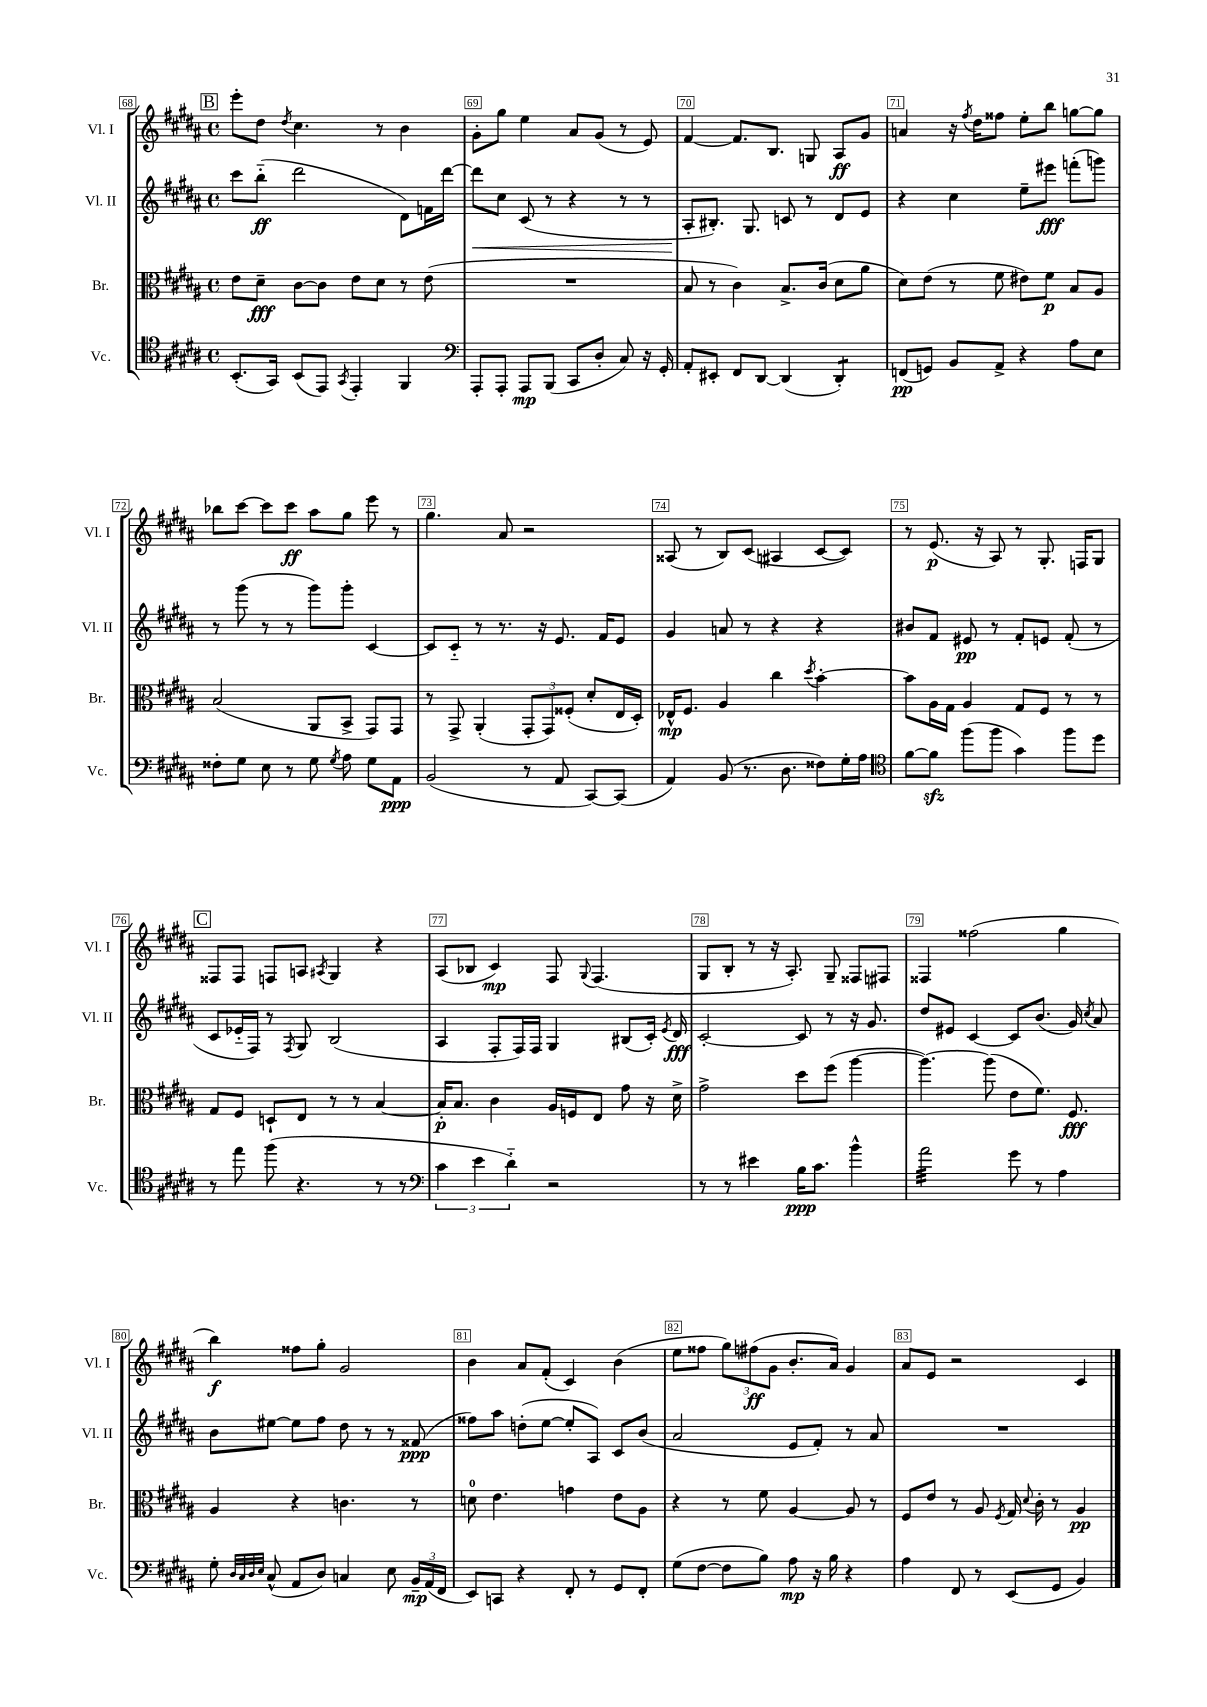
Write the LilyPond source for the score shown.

<<
\new StaffGroup <<
\new Staff = "s0" \with { instrumentName = "Vl. I" shortInstrumentName = "Vl. I" } {
    \clef treble \key b \major \defaultTimeSignature \time 4/4
    \autoBeamOff \mark \markup { \box "B" } e'''8[-. dis''8] \acciaccatura { dis''8 } cis''4. r8 b'4 |
    gis'8[-. gis''8] e''4 ais'8[ gis'8]( r8 e'8) |
    fis'4~ fis'8.[ b8.] g8 ais8[\ff gis'8] |
    a'4 r16 \acciaccatura { fis''8 } dis''16[ fisis''8] e''8[-. b''8] g''8[~ g''8] |
    bes''8[ cis'''8]~ cis'''8[ cis'''8]\ff ais''8[ gis''8] e'''8 r8 |
    gis''4. ais'8 r2 |
    aisis8( r8 b8[) cis'8]( ais4 cis'8[~ cis'8]) |
    r8 e'8.\p( r16 ais8) r8 gis8.-. f16[ gis8] |
    \mark \markup { \box "C" } fisis8[ fisis8] f8[ a8] \acciaccatura { ais8 } gis4 r4 |
    ais8[( bes8] cis'4\mp) fis8 \appoggiatura { gis8 } fis4.( |
    gis8[ b8]-. r8 r16 ais8.-.) gis8-- fisis8[ fis8] |
    fisis4 fisis''2( gis''4 |
    b''4\f) fisis''8[ gis''8]-. gis'2 |
    b'4 ais'8[ fis'8]-.( cis'4) b'4( |
    e''8[ fisis''8] \tuplet 3/2 { gis''8[) fis''8\ff( gis'8] } b'8.[-. ais'16]) gis'4 |
    ais'8[ e'8] r2 cis'4 \bar "|." |
}
\new Staff = "s1" \with { instrumentName = "Vl. II" shortInstrumentName = "Vl. II" } {
    \clef treble \key b \major \defaultTimeSignature \time 4/4
    \autoBeamOff \mark \markup { \box "B" } cis'''8[ b''8]-_\ff( dis'''2 dis'8[) f'16 dis'''16]~ |
    dis'''8[\< cis''8] cis'8( r8 r4 r8 r8 |
    ais8[-.\! bis8.]-.) gis8. c'8 r8 dis'8[ e'8] |
    r4 cis''4 e''8[-- eis'''8]\fff f'''8[-.( g'''8]) |
    r8 gis'''8( r8 r8 gis'''8[) gis'''8]-. cis'4~ |
    cis'8[ cis'8]-_ r8 r8. r16 e'8. fis'16[ e'8] |
    gis'4 a'8 r8 r4 r4 |
    bis'8[ fis'8] eis'8\pp r8 fis'8[-. e'8] fis'8-.( r8 |
    \mark \markup { \box "C" } cis'8[ ees'16-_ fis16]) r8 \acciaccatura { fis8 } gis8 b2( |
    ais4 fis8[-. fis16) fis16] gis4 bis8[( cis'16]-.) \acciaccatura { e'8 } dis'16\fff |
    cis'2~-. cis'8 r8 r16 gis'8. |
    dis''8[ eis'8] cis'4~ cis'8[ b'8.]( gis'16) \acciaccatura { cis''8 } ais'8 |
    b'8[ eis''8]~ eis''8[ fis''8] dis''8 r8 r8 fisis'8\ppp( |
    fisis''8[) ais''8] d''8[-.( e''8]~ e''8[-. ais8]) cis'8[ b'8]( |
    ais'2 e'8[ fis'8]-.) r8 ais'8 |
    R1 \bar "|." |
}
\new Staff = "s2" \with { instrumentName = "Br." shortInstrumentName = "Br." } {
    \clef alto \key b \major \defaultTimeSignature \time 4/4
    \autoBeamOff \mark \markup { \box "B" } e'8[ dis'8]--\fff cis'8[~ cis'8] e'8[ dis'8] r8 e'8( |
    R1 |
    b8 r8 cis'4) b8.[-> cis'16]( dis'8[ ais'8] |
    dis'8[) e'8]( r8 fis'8 eis'8[) fis'8]\p b8[ ais8] |
    b2( ais,8[ b,8]-> gis,8[) gis,8] |
    r8 gis,8-> ais,4-.( \tuplet 3/2 { gis,8[-. gis,8) fisis8]-.( } dis'8[-. e16 dis16]-.) |
    ees16[-^\mp fis8.] ais4 cis''4 \acciaccatura { dis''8 } b'4~-. |
    b'8[ ais16 gis16] ais4 gis8[ fis8] r8 r8 |
    \mark \markup { \box "C" } gis8[ fis8] d8[-! e8] r8 r8 b4~ |
    b16[-.\p b8.] cis'4 ais16[ f16 e8] gis'8 r16 dis'16-> |
    gis'2-> dis''8[ fis''8]( ais''4~ |
    ais''4.~) ais''8( e'8[ fis'8.]) fis8.\fff |
    ais4 r4 c'4. r8 |
    d'8-0 e'4. g'4 e'8[ ais8] |
    r4 r8 fis'8 ais4~ ais8 r8 |
    fis8[ e'8] r8 ais8 \acciaccatura { fis8 } gis16 \appoggiatura { dis'8 } cis'16-. r8 ais4\pp \bar "|." |
}
\new Staff = "s3" \with { instrumentName = "Vc." shortInstrumentName = "Vc." } {
    \clef tenor \key b \major \defaultTimeSignature \time 4/4
    \autoBeamOff \mark \markup { \box "B" } b,8.[-.( gis,16]) b,8[( e,8]) \acciaccatura { gis,8 } e,4-. fis,4 |
    \clef bass ais,,8[-. ais,,8]-. ais,,8[\mp b,,8]( cis,8[ dis8]-. cis8) r16 gis,16-. |
    ais,8[-. eis,8]-. fis,8[ dis,8]~ dis,4( dis,4:8-.) |
    f,8[\pp( g,8]) b,8[ ais,8]-> r4 ais8[ e8] |
    fisis8[-. gis8] e8 r8 gis8 \acciaccatura { gis8 } ais8 gis8[ ais,8]\ppp |
    b,2( r8 ais,8 cis,8[~) cis,8]( |
    ais,4) b,8( r8. dis8. fisis8[) gis16-. ais16] |
    \clef tenor fis'8[~ fis'8]\sfz fis''8[( fis''8] gis'4) fis''8[ dis''8] |
    \mark \markup { \box "C" } r8 e''8 fis''8( r4. r8 r8 |
    \clef bass \tuplet 3/2 { cis'4 e'4 dis'4-_) } r2 |
    r8 r8 eis'4 b16[\ppp cis'8.] b'4-^ |
    ais'2:32 gis'8 r8 ais4 |
    gis8-. \grace { dis32[ cis32 dis32 e32] } cis8-^( ais,8[ dis8]) c4 e8 \tuplet 3/2 { b,16[--\mp ais,16( fis,16] } |
    e,8[) c,8] r4 fis,8-. r8 gis,8[ fis,8]-. |
    gis8[( fis8]~ fis8[ b8]) ais8\mp r16 b16 r4 |
    ais4 fis,8 r8 e,8[( gis,8] b,4) \bar "|." |
}
>>
>>
\layout { \context { \Score currentBarNumber = #68 \override BarNumber.break-visibility = ##(#f #t #t) barNumberVisibility = #all-bar-numbers-visible \override BarNumber.stencil = #(make-stencil-boxer 0.1 0.3 ly:text-interface::print) } }
